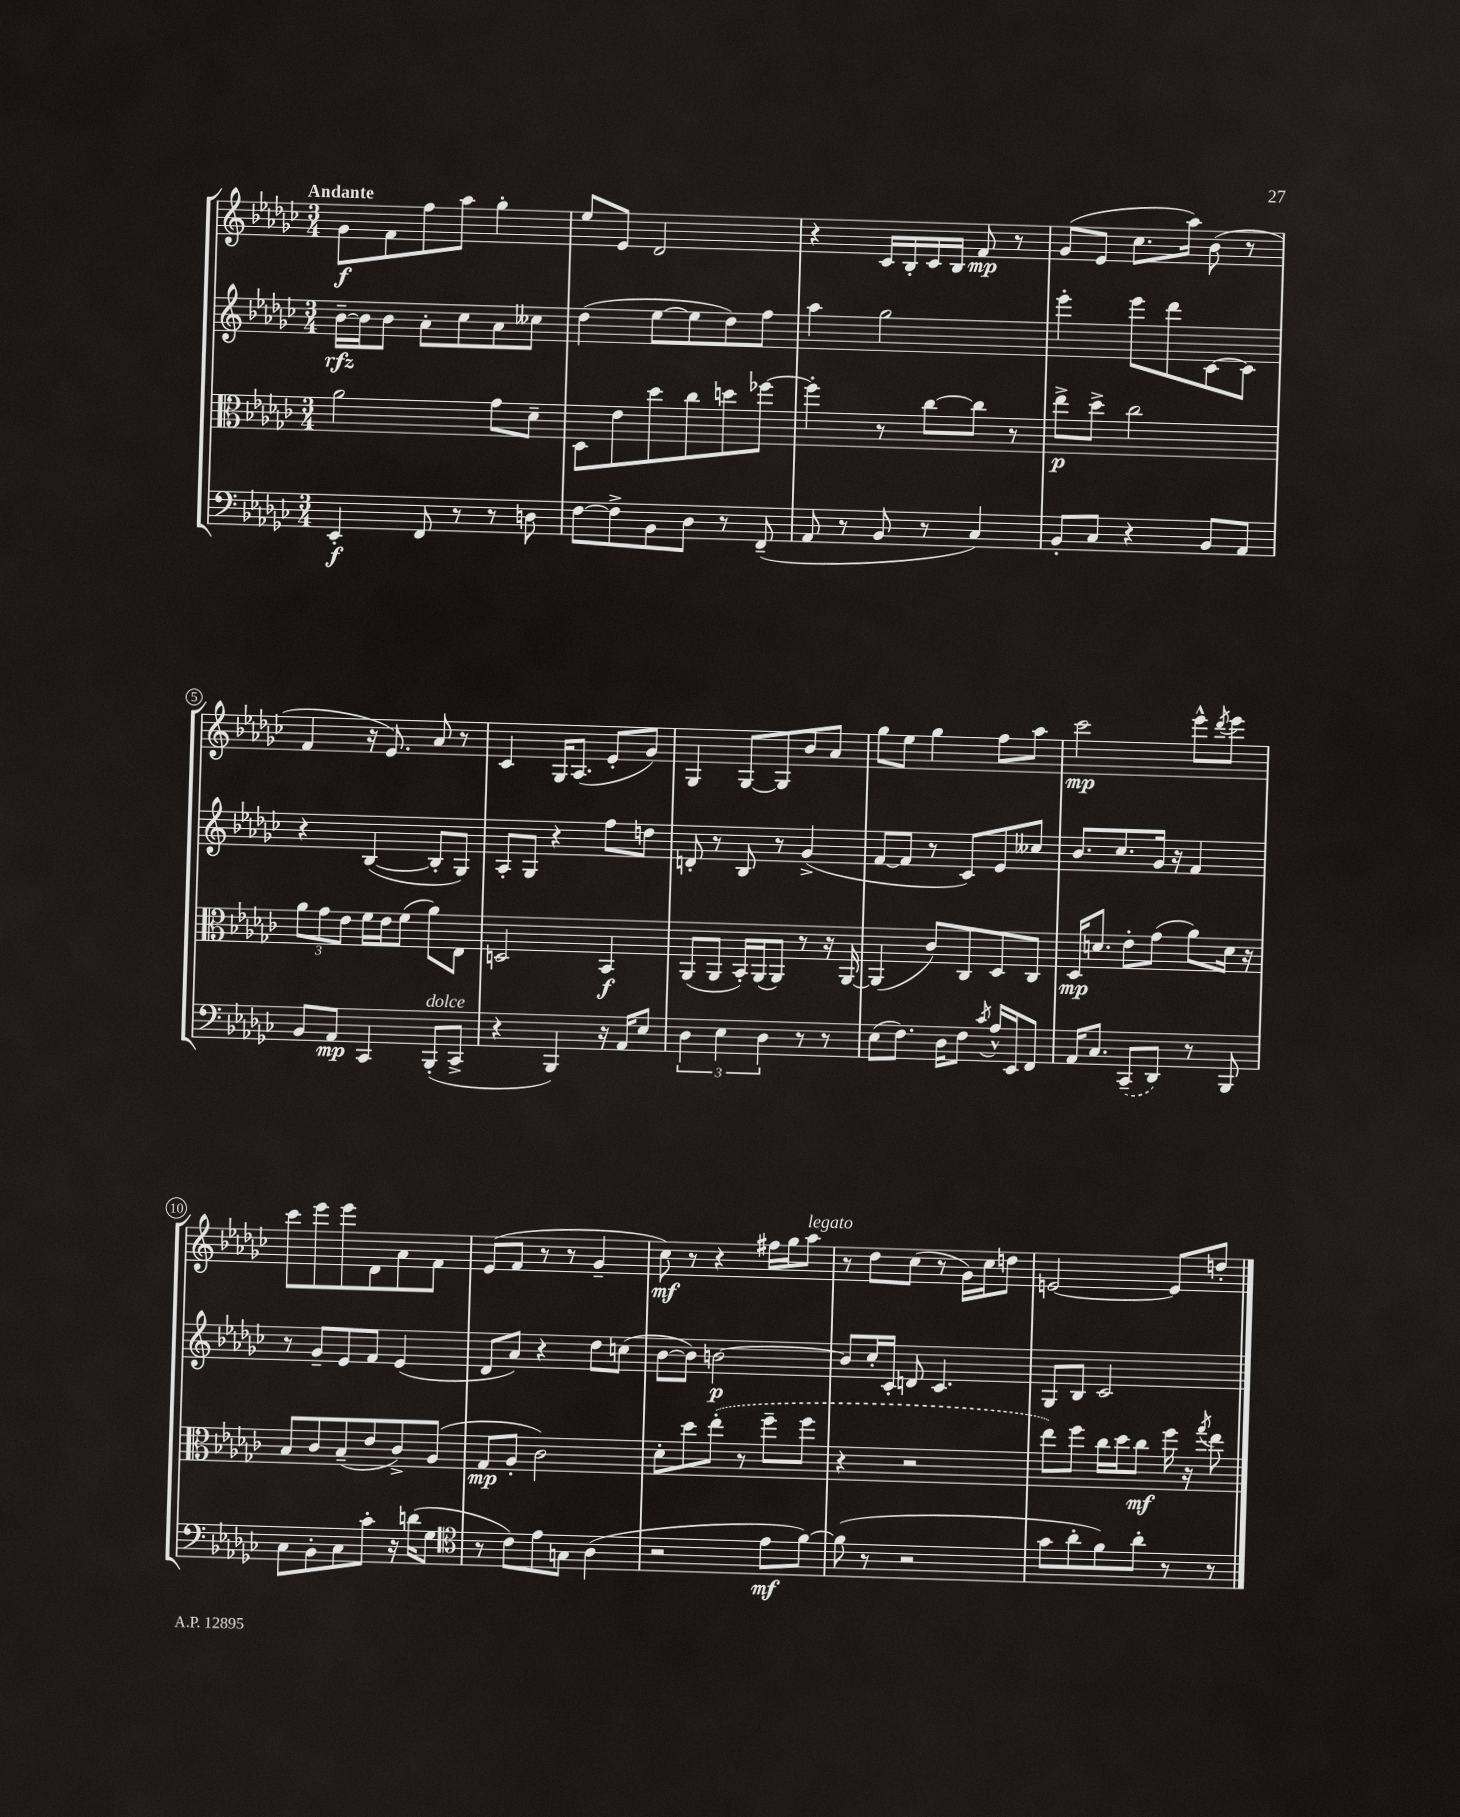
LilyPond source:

<<
\new StaffGroup <<
\new Staff = "s0" {
    \clef treble \key ges \major \numericTimeSignature \time 3/4 \tempo "Andante"
    ges'8\f f'8 f''8 aes''8 ges''4-. |
    ees''8 ees'8 des'2 |
    r4 ces'16 bes16-. ces'16 bes16 f'8\mp r8 |
    ges'8( ees'8 ces''8. aes''16) bes'8( r8 |
    f'4 r16 ees'8.) aes'8 r8 |
    ces'4 ges16 aes8.( ees'8-. ges'8) |
    ges4 ges8~ ges8 bes'8 aes'8 |
    ges''8 ees''8 ges''4 f''8 aes''8 |
    ces'''2\mp ees'''8-^ \acciaccatura { des'''8 } ees'''8 |
    ces'''8 ees'''8 ees'''8 des'8 aes'8 f'8 |
    ees'8( f'8 r8 r8 ges'4-- |
    ces''8\mf) r8 r4 fis''16 ges''16 aes''8^\markup { \italic "legato" } |
    r8 des''8 ces''8( r8 ges'16) ces''16 d''8 |
    e'2~ e'8 d''8-. \bar "|." |
}
\new Staff = "s1" {
    \clef treble \key ges \major \numericTimeSignature \time 3/4
    bes'16~--\rfz bes'16 bes'8 aes'8-. ces''8 aes'8 ceses''8 |
    des''4( ees''8~ ees''8 des''8) f''8 |
    aes''4 ges''2 |
    ees'''4-. ees'''8 des'''8 ces'8~ ces'8 |
    r4 bes4~( bes8-. ges8) |
    aes8-. ges8 r4 f''8 d''8 |
    d'8-. r8 bes8 r8 ges'4->( |
    f'8~ f'8 r8 ces'8) ees'8 ceses''8 |
    bes'8. ces''8. ges'16 r16 f'4 |
    r8 ges'8-- ees'8 f'8 ees'4( |
    des'8 aes'8) r4 des''8 c''8( |
    bes'8~ bes'8) b'2~\p |
    b'8 ces''16-. ces'16-. d'8 ces'4. |
    ges8 bes8 ces'2 \bar "|." |
}
\new Staff = "s2" {
    \clef alto \key ges \major \numericTimeSignature \time 3/4
    aes'2 ges'8 des'8-- |
    des8 ees'8 des''8 ces''8 d''8 fes''8~ |
    fes''4-. r8 ces''8~ ces''8 r8 |
    ees''8->\p des''8-> ces''2 |
    \tuplet 3/2 { aes'8 ges'8 ees'8 } f'16 ees'16 f'8( aes'8) ees8 |
    d2 bes,4\f |
    aes,8( aes,8 bes,16-.) aes,16( aes,8) r8 r16 aes,16~ |
    aes,4( ces'8) ces8 des8 ces8 |
    des16\mp d'8. ees'8-. ges'8( aes'8) d'16 r16 |
    bes8 ces'8 bes8--( ees'8 ces'8->) aes8( |
    ges8\mp aes8-. ces'2) |
    des'8-. des''8 \once \slurDashed ees''8-.( r8 f''8-- f''8 |
    r4 r2 |
    ees''8) f''8 ces''16 des''16 ces''8\mf f''16 r16 \acciaccatura { ges''8 } ees''8 \bar "|." |
}
\new Staff = "s3" {
    \clef bass \key ges \major \numericTimeSignature \time 3/4
    ees,4-.\f f,8 r8 r8 d8 |
    f8~ f8-> bes,8 des8 r8 f,8--( |
    aes,8 r8 bes,8 r8 ces4) |
    bes,8-. ces8 r4 bes,8 aes,8 |
    bes,8 aes,8\mp ces,4 bes,,8-.^\markup { \italic "dolce" }( ces,8-> |
    r4 bes,,4) r16 aes,16 ees8 |
    \tuplet 3/2 { des4 ees4 des4 } r8 r8 |
    ees8( f8.) des16 f8 \acciaccatura { ces'8 } aes16-^ ees,16 f,8 |
    aes,16 ces8. \once \slurDashed ces,8--( des,8) r8 bes,,8 |
    ces8 bes,8-. ces8 ces'8-. r16 d'16( ges8 |
    \clef tenor r8 ces'8) ees'8 g8 aes4( |
    r2 ees'8\mf f'8~) |
    f'8( r8 r2 |
    ges'8 aes'8-. f'8) aes'8-. r8 r8 \bar "|." |
}
>>
>>
\layout { \context { \Score \override BarNumber.stencil = #(make-stencil-circler 0.1 0.3 ly:text-interface::print) } }
